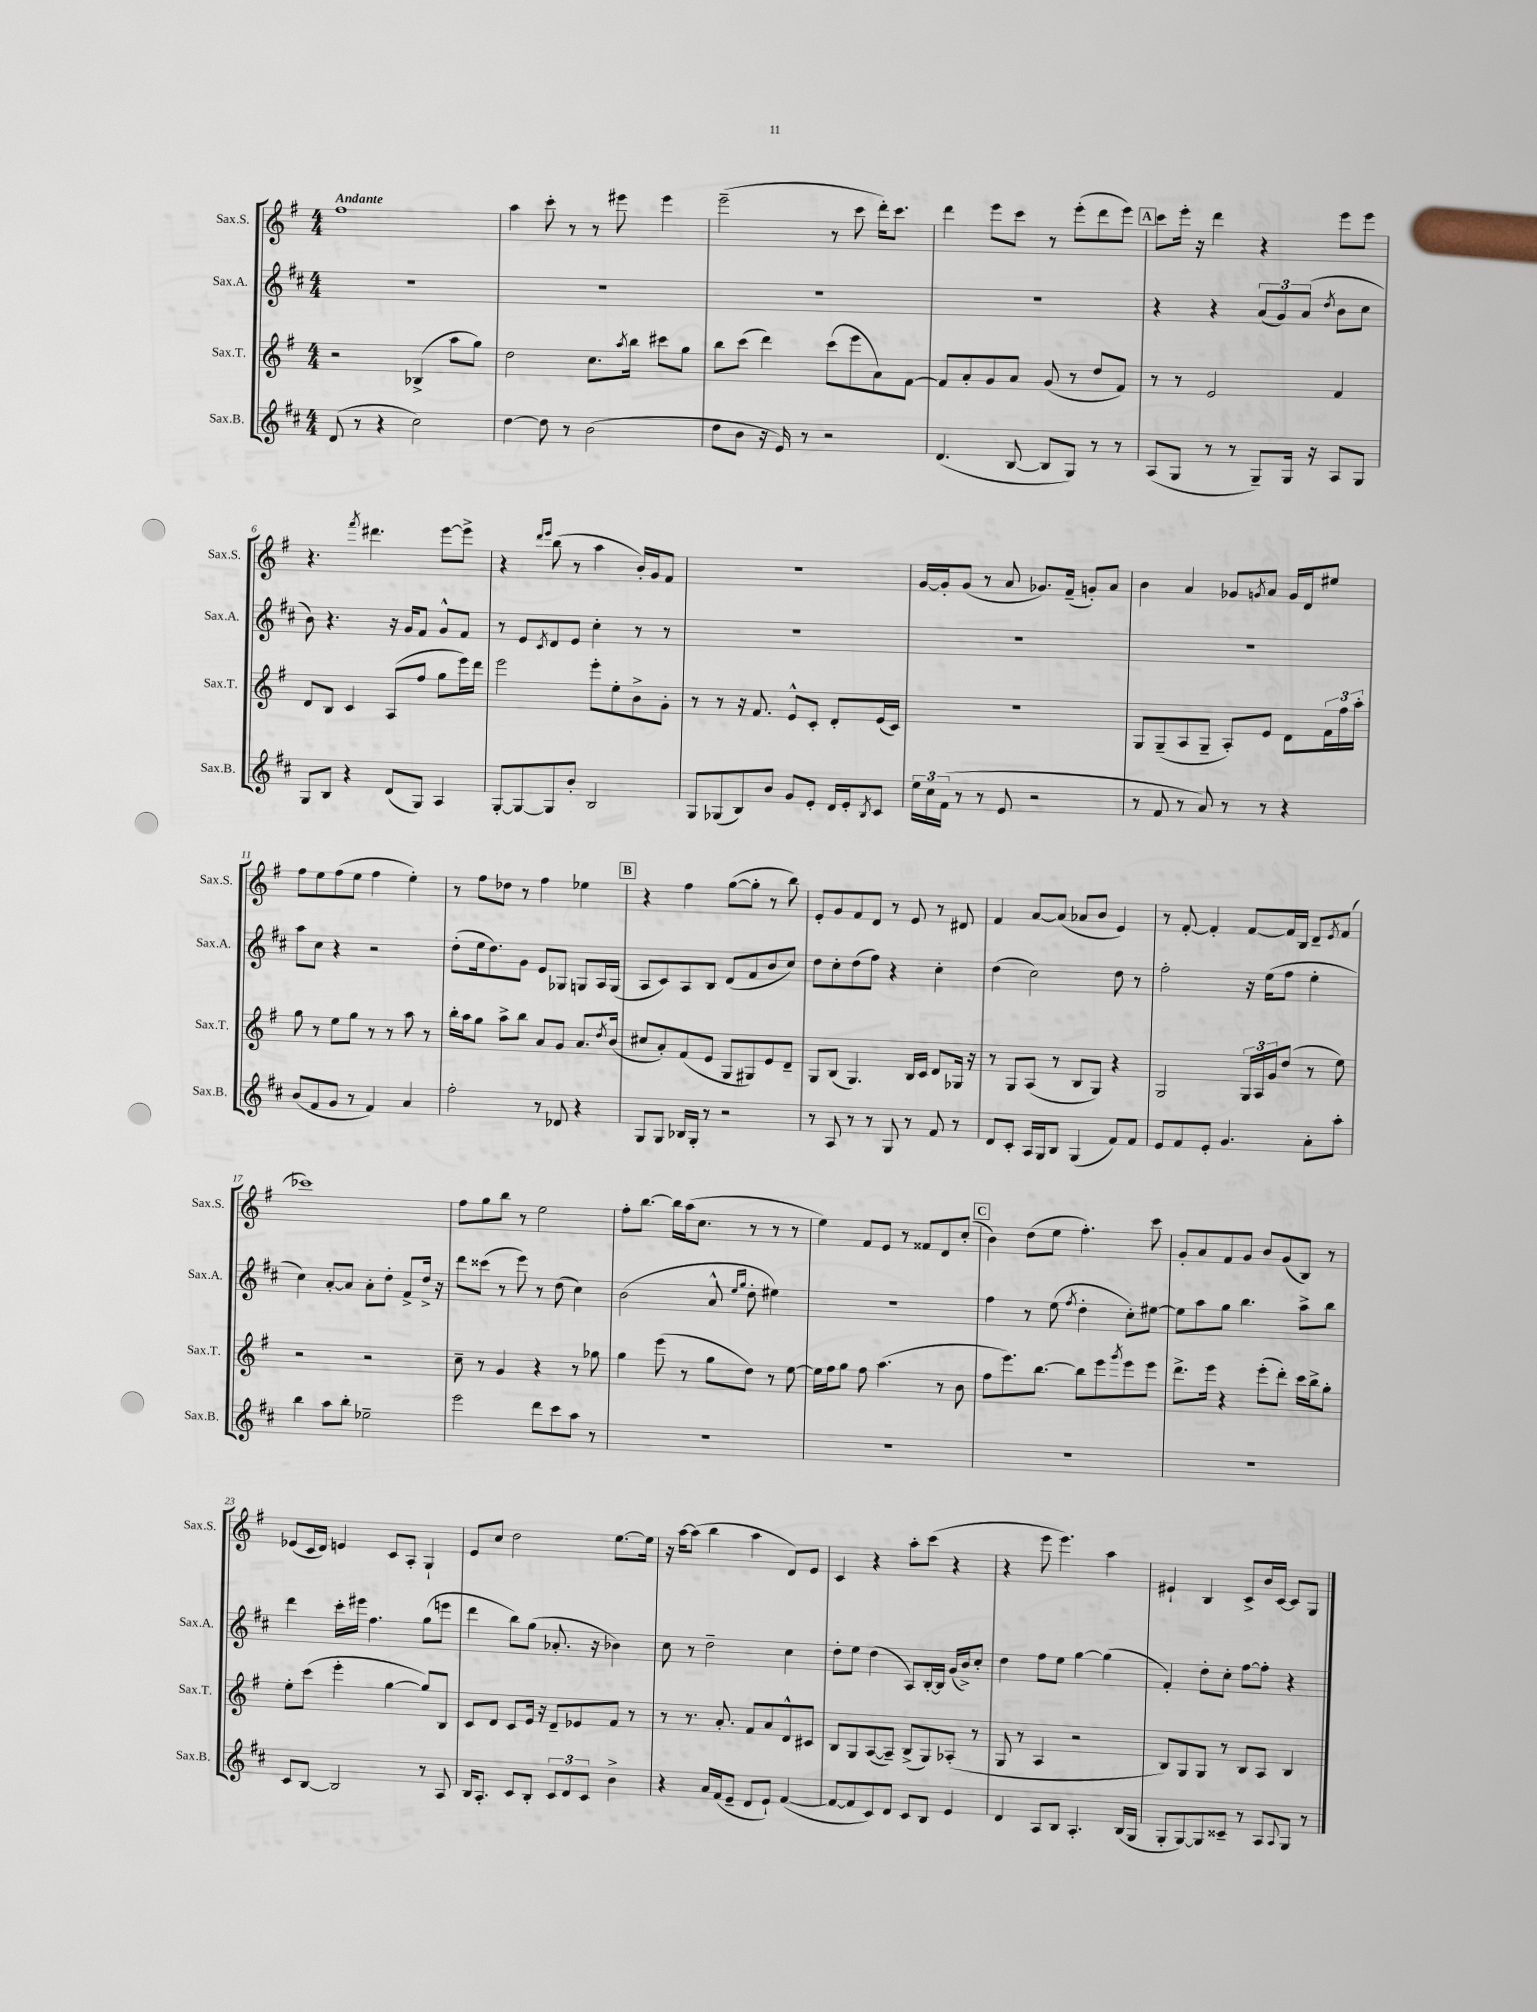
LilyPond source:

<<
\new StaffGroup <<
\new Staff = "s0" \with { instrumentName = "Sax.S." shortInstrumentName = "Sax.S." } {
    \clef treble \key g \major \numericTimeSignature \time 4/4 \tempo "Andante"
    fis''1 |
    a''4 c'''8-. r8 r8 eis'''8 eis'''4 |
    e'''2--( r8 c'''8 d'''16-.) c'''8. |
    d'''4 e'''8 c'''8 r8 e'''8-.( d'''8 e'''8) |
    \mark \markup { \box "A" } c'''8 e'''16-. r16 d'''4 r4 e'''8 e'''8 |
    r4. \acciaccatura { fis'''8 } dis'''4. e'''8~ e'''8-> |
    r4 \grace { d'''16 e'''16 } b''8( r8 a''4 b'16-.) g'16 fis'8 |
    R1 |
    g'16~ g'16-. g'8( r8 a'8 ges'8.) fis'16--( g'8-.) a'8 |
    b'4 a'4 ges'8 \acciaccatura { g'8 } a'8 g'16 d'16 eis''8 |
    fis''8 e''8 fis''8( e''8 fis''4 e''4-.) |
    r8 fis''8 des''8 r8 fis''4 ees''4 |
    \mark \markup { \box "B" } r4 fis''4 g''8~( g''8-. r8 b''8) |
    e'8-. g'8 fis'8 d'8 r8 e'8 r8 dis'8 |
    fis'4 a'8~ a'8( aes'8 b'8 e'4) |
    r8 fis'8~-. fis'4-. fis'8~ fis'16 b16 d'8-- \acciaccatura { e'8 } fis'8( |
    ces'''1) |
    fis''8 g''8 b''8 r8 e''2 |
    fis''8-. b''8.~ b''16 a''16( c''8. r8 r8 r8 |
    e''4) fis'8 e'8 r8 fisis'8 d'8 c''8-.( |
    \mark \markup { \box "C" } b'4) d''8( e''8 fis''4.-.) c'''8 |
    g'8-. a'8 fis'8 g'8 b'8 g'8( b8) r8 |
    ees'8( c'16 d'16) e'4 c'8 a8-. g4-! |
    e'8 c''8 d''2 e''8.~ e''16 |
    r16 a''16~ a''8( b''4 a''4 d'8) e'8 |
    c'4 r4 a''8-. c'''8( r4 |
    r4 e'''8 e'''4.) a''4 |
    eis'4-! b4 c'8-> b'16 c'16~ c'8 g8 \bar "|." |
}
\new Staff = "s1" \with { instrumentName = "Sax.A." shortInstrumentName = "Sax.A." } {
    \clef treble \key d \major \numericTimeSignature \time 4/4
    R1 |
    R1 |
    R1 |
    R1 |
    \mark \markup { \box "A" } r4 r4 \tuplet 3/2 { a'8( g'8) a'8( } \acciaccatura { d''8 } b'8 cis''8 |
    b'8) r4. r16 g'16 fis'8 g'8-^ fis'8 |
    r8 e'8 \acciaccatura { cis'8 } d'8 e'8 cis''4-. r8 r8 |
    R1 |
    R1 |
    R1 |
    a''8 cis''8 r4 r2 |
    d''8-.( e''16 d''8.) g'8 e'8 ges8 g8 a16 g16( |
    \mark \markup { \box "B" } a8 cis'8) a8 b8 d'8( fis'8 b'8 cis''8) |
    d''8 cis''8-. d''8( fis''8) r4 cis''4-. |
    d''4( cis''2) d''8 r8 |
    fis''2-. r16 e''16( fis''8 e''4-. |
    cis''4) a'8~-. a'8 a'8-. d''8-. fis'8-> d''16-> r16 |
    d'''8 cisis'''8( r8 e'''8) r8 d''8( cis''4) |
    b'2( a'8-^ \grace { e''16 g''16 } d''8-. eis''4) |
    R1 |
    \mark \markup { \box "C" } fis''4 r8 e''8( \acciaccatura { fis''8 } d''4-. cis''8-.) eis''8~ |
    eis''8 a''8 g''8 b''4. a''8-> b''8 |
    d'''4 cis'''16-. eis'''16 fis''4. g''8( e'''8 |
    d'''4 b''8) g''8( aes'8.-. r16 bes'4) |
    cis''8 r8 d''2-- cis''4 |
    d''8-. e''8 d''4( a8) b16~-. b16 g'16( b'16->) cis''8-. |
    d''4 fis''8 e''8 g''4~ g''4( |
    fis'4-.) d''8-. cis''8-. fis''8~ fis''8-. r4 \bar "|." |
}
\new Staff = "s2" \with { instrumentName = "Sax.T." shortInstrumentName = "Sax.T." } {
    \clef treble \key g \major \numericTimeSignature \time 4/4
    r2 bes4->( a''8 g''8) |
    d''2 c''8. \acciaccatura { a''8 } b''16 cis'''8 g''8 |
    b''8 c'''8( d'''4) c'''8( e'''8 a'8) fis'8~ |
    fis'8 a'8-. g'8 a'8 g'8( r8 d''8 fis'8) |
    \mark \markup { \box "A" } r8 r8 e'2 fis'4 |
    d'8 b8 c'4 a8( fis''8 g''8 e'''16) d'''16 |
    e'''2 e'''8-. e''8-. b'8-> g'8-. |
    r8 r8 r16 fis'8. e'8-^ c'8-. d'8-. e'16( c'16) |
    R1 |
    g8 g8--( a8 g8-- a8-.) e'8 d'8 \tuplet 3/2 { fis'16 fis''16 a''16-. } |
    g''8 r8 e''8 g''8 r8 r8 a''8 r8 |
    b''16-. a''16 g''8 a''8-> b''8 a'8 g'8 a'8. \acciaccatura { d''8 } b'16( |
    \mark \markup { \box "B" } cis''8 a'8-.) fis'8( e'8 g8 gis8) e'8 d'8-- |
    g8 b8( g4.) b16 c'16 d'8 ges16 r16 |
    r8 g8 a8( r8 b8 g8) r4 |
    g2 \tuplet 3/2 { g16 a16 g'16 } d''8( r8 e''8) |
    r2 r2 |
    c''8-- r8 g'4 r4 r8 ges''8 |
    g''4 e'''8( r8 g''8 d''8) r8 e''8~ |
    e''16 fis''16 g''8 fis''8 a''4.( r8 b'8 |
    \mark \markup { \box "C" } fis''8 e'''8.) b''8.~ b''8 e'''8 \acciaccatura { g'''8 } e'''8 e'''8 |
    d'''8.-> e'''16 r4 e'''8-.( d'''8-.) c'''16 b''16-> g''8-. |
    e''8-. c'''8( e'''4-. g''4~ g''8) b8 |
    c'8 d'8 c'8 e'16 r16 d'8-- ees'8 fis'8 r8 |
    r8 r8. a'8.-. fis'8 a'8 d'8-^ cis'8 |
    b8 g8 a8~( a8--) b8->( g8) aes8-.( r8 |
    g8 r8 a4 r2 |
    b8) g8 g8 r8 b8 a8 b4 \bar "|." |
}
\new Staff = "s3" \with { instrumentName = "Sax.B." shortInstrumentName = "Sax.B." } {
    \clef treble \key d \major \numericTimeSignature \time 4/4
    d'8( r8 r4 cis''2) |
    d''4~ d''8 r8 b'2( |
    d''8 b'8 r16 e'16) r8 r2 |
    d'4.( b8~ b8 g8) r8 r8 |
    \mark \markup { \box "A" } a8( g8 r8 r8 g8--) g16 r16 a8 g8 |
    g8 b8 r4 d'8( g8) a4 |
    g8~-. g8~ g8 b'8-. b2 |
    g8 ges8( b8) b'8 g'8 e'8-. d'16 e'16-. \acciaccatura { b8 } cis'8 |
    \tuplet 3/2 { e''16 cis''16 fis'16( } r8 r8 e'8 r2 |
    r8 fis'8 r8 a'8) r8 r8 r4 |
    b'8( fis'8 g'8 r8 fis'4) a'4 |
    fis''2-. r8 des'8 r4 |
    \mark \markup { \box "B" } g8 g8 bes16 g16-. r8 r2 |
    r8 a8 r8 r8 g8 r8 fis'8 r8 |
    d'8 cis'8-. a16 g16 b8 g4( fis'8) fis'8 |
    e'8 fis'8 e'8-. g'4. a'8-. a''8-. |
    b''4 a''8 b''8-. ees''2-- |
    e'''2 d'''8 cis'''8 a''8 r8 |
    R1 |
    R1 |
    \mark \markup { \box "C" } R1 |
    R1 |
    cis'8 b8~ b2 r8 a8 |
    b16 a8.-. cis'8 b8-. \tuplet 3/2 { cis'8 d'8 cis'8 } b'4-> |
    r4 a'16 fis'16( e'8-- d'8 e'8-!) fis'4~( |
    fis'8~ fis'8 cis'8) d'8 cis'8 b8 e'4 |
    d'4 a8 b8 a4.-. b16( g16 |
    g8-. g8~) g8 cisis'8-- r8 a8 \appoggiatura { a8 } g8 r8 \bar "|." |
}
>>
>>
